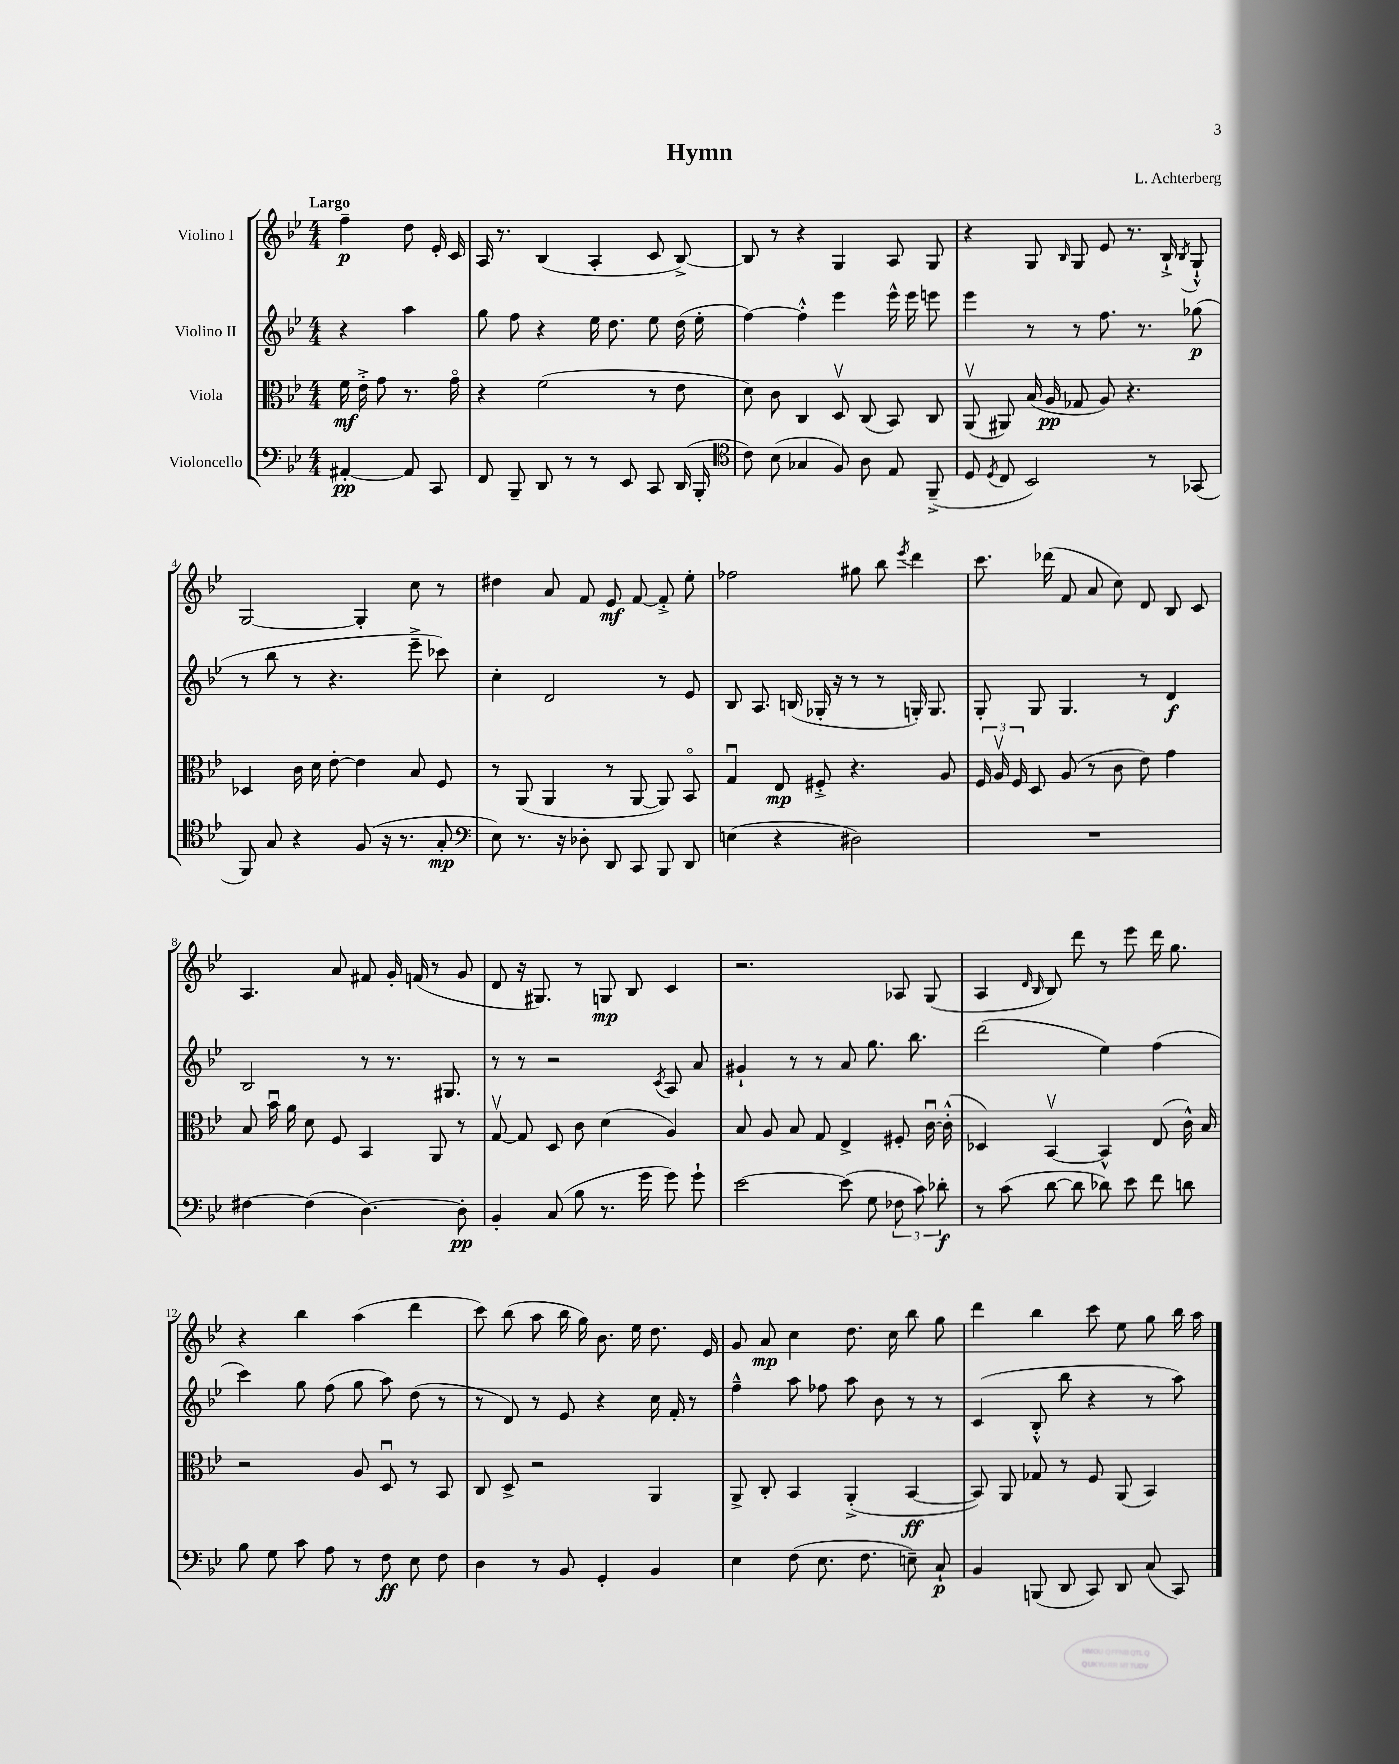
\header { title = "Hymn" composer = "L. Achterberg" }
<<
\new StaffGroup <<
\new Staff = "s0" \with { instrumentName = "Violino I" } {
    \clef treble \key bes \major \numericTimeSignature \time 4/4 \partial 2 \tempo "Largo"
    \autoBeamOff f''4--\p d''8 ees'16-. c'16 |
    a16 r8. bes4( a4-. c'8 bes8~->) |
    bes8 r8 r4 g4 a8 g8 |
    r4 g8 \grace { bes16 } g8 ees'8 r8. bes16-!-> \acciaccatura { bes8 } g8-!-^ |
    g2~ g4-. c''8 r8 |
    dis''4 a'8 f'8 ees'8\mf f'8~ f'8-.-> ees''8-. |
    fes''2 gis''8 bes''8 \acciaccatura { ees'''8 } d'''4 |
    c'''8. des'''16( f'8 a'8 c''8) d'8 bes8 c'8 |
    a4. a'8 fis'8 g'16-. f'16( r8 g'8 |
    d'8 r16 gis8.) r8 g8\mp bes8 c'4 |
    r2. aes8 g8( |
    a4 \grace { d'16 bes16 } bes8) d'''8 r8 ees'''8 d'''16 g''8. |
    r4 bes''4 a''4( d'''4 |
    c'''8) bes''8( a''8 bes''16 g''16) bes'8. ees''16 d''8. ees'16 |
    g'8 a'8\mp c''4 d''8. c''16 bes''8 g''8 |
    d'''4 bes''4 c'''8 ees''8 g''8 bes''16 a''16 \bar "|." |
}
\new Staff = "s1" \with { instrumentName = "Violino II" } {
    \clef treble \key bes \major \numericTimeSignature \time 4/4 \partial 2
    \autoBeamOff r4 a''4 |
    g''8 f''8 r4 ees''16 d''8. ees''8 d''16( ees''16-. |
    f''4~) f''4-.-^ ees'''4 ees'''16-^ ees'''16 e'''8 |
    ees'''4 r8 r8 f''8. r8. ges''8\p( |
    r8 bes''8 r8 r4. ees'''8---> ces'''8) |
    c''4-. d'2 r8 ees'8 |
    bes8 a8. b16( ges16-. r16 r8 r8 g16-.) g8. |
    g8-. g8 g4. r8 d'4\f |
    bes2 r8 r8. gis8. |
    r8 r8 r2 \acciaccatura { c'8 } a8 a'8 |
    gis'4-! r8 r8 a'8 g''8. bes''8. |
    d'''2( ees''4) f''4( |
    c'''4) g''8 f''8( g''8 a''8) d''8( r8 |
    r8 d'8) r8 ees'8 r4 c''16 f'16-. r8 |
    f''4---^ a''8 fes''8 a''8 bes'8 r8 r8 |
    c'4( bes8-.-^ bes''8 r4 r8 a''8) \bar "|." |
}
\new Staff = "s2" \with { instrumentName = "Viola" } {
    \clef alto \key bes \major \numericTimeSignature \time 4/4 \partial 2
    \autoBeamOff f'16\mf ees'16-.-> g'8 r8. g'16\flageolet |
    r4 f'2( r8 ees'8 |
    d'8) c'8 c4 d8\upbow c8( bes,8) c8 |
    a,8\upbow( ais,8) bes16( a16\pp ges8 a8) r4. |
    des4 c'16 d'16 ees'8~-. ees'4 bes8 f8 |
    r8 a,8( a,4 r8 a,8~ a,8) bes,8\flageolet |
    g4\downbow ees8\mp fis8-.-> r4. a8 |
    \tuplet 3/2 { f16 a16\upbow f16 } d8 a8( r8 c'8 ees'8) g'4 |
    bes8 bes'16\downbow a'16 d'8 f8 bes,4 a,8 r8 |
    g8~\upbow g8 d8 c'8 d'4( a4) |
    bes8 a8 bes8 g8 ees4-> fis8-. c'16~\downbow c'16-.-^( |
    des4) bes,4~\upbow bes,4-^ ees8( c'16-^) bes16 |
    r2 a8 d8\downbow r8 bes,8 |
    c8 d8-> r2 a,4 |
    a,8-> c8-. bes,4 a,4-.->( bes,4~\ff |
    bes,8) a,8 ges8 r8 f8 a,8( bes,4) \bar "|." |
}
\new Staff = "s3" \with { instrumentName = "Violoncello" } {
    \clef bass \key bes \major \numericTimeSignature \time 4/4 \partial 2
    \autoBeamOff ais,4~-.\pp ais,8 c,8 |
    f,8 bes,,8-- d,8 r8 r8 ees,8 c,8 d,16( bes,,16-. |
    \clef tenor c'8) bes8( ges4 f8) a8 ees8 f,8--->( |
    d8 \acciaccatura { d8 } c8 bes,2) r8 ges,8( |
    f,8) g8 r4 f8( r16 r8. g8-.\mp |
    \clef bass ees8) r8. r16 des8-. d,8 c,8 bes,,8 d,8 |
    e4( r4 dis2) |
    R1 |
    fis4~ fis4( d4.~) d8-.\pp |
    bes,4-. c8( bes8 r8. g'16 g'8) g'8-! |
    ees'2~ ees'8( g8 \tuplet 3/2 { fes8 c'8) des'8-.\f } |
    r8 c'8( d'8~ d'8 des'8) ees'8 f'8 d'8 |
    bes8 g8 c'8 a8 r8 f8\ff ees8 f8 |
    d4 r8 bes,8 g,4-. bes,4 |
    ees4 f8( ees8. f8. e8--) c8-!\p |
    bes,4 b,,8( d,8 c,8) d,8 c8( c,8) \bar "|." |
}
>>
>>
